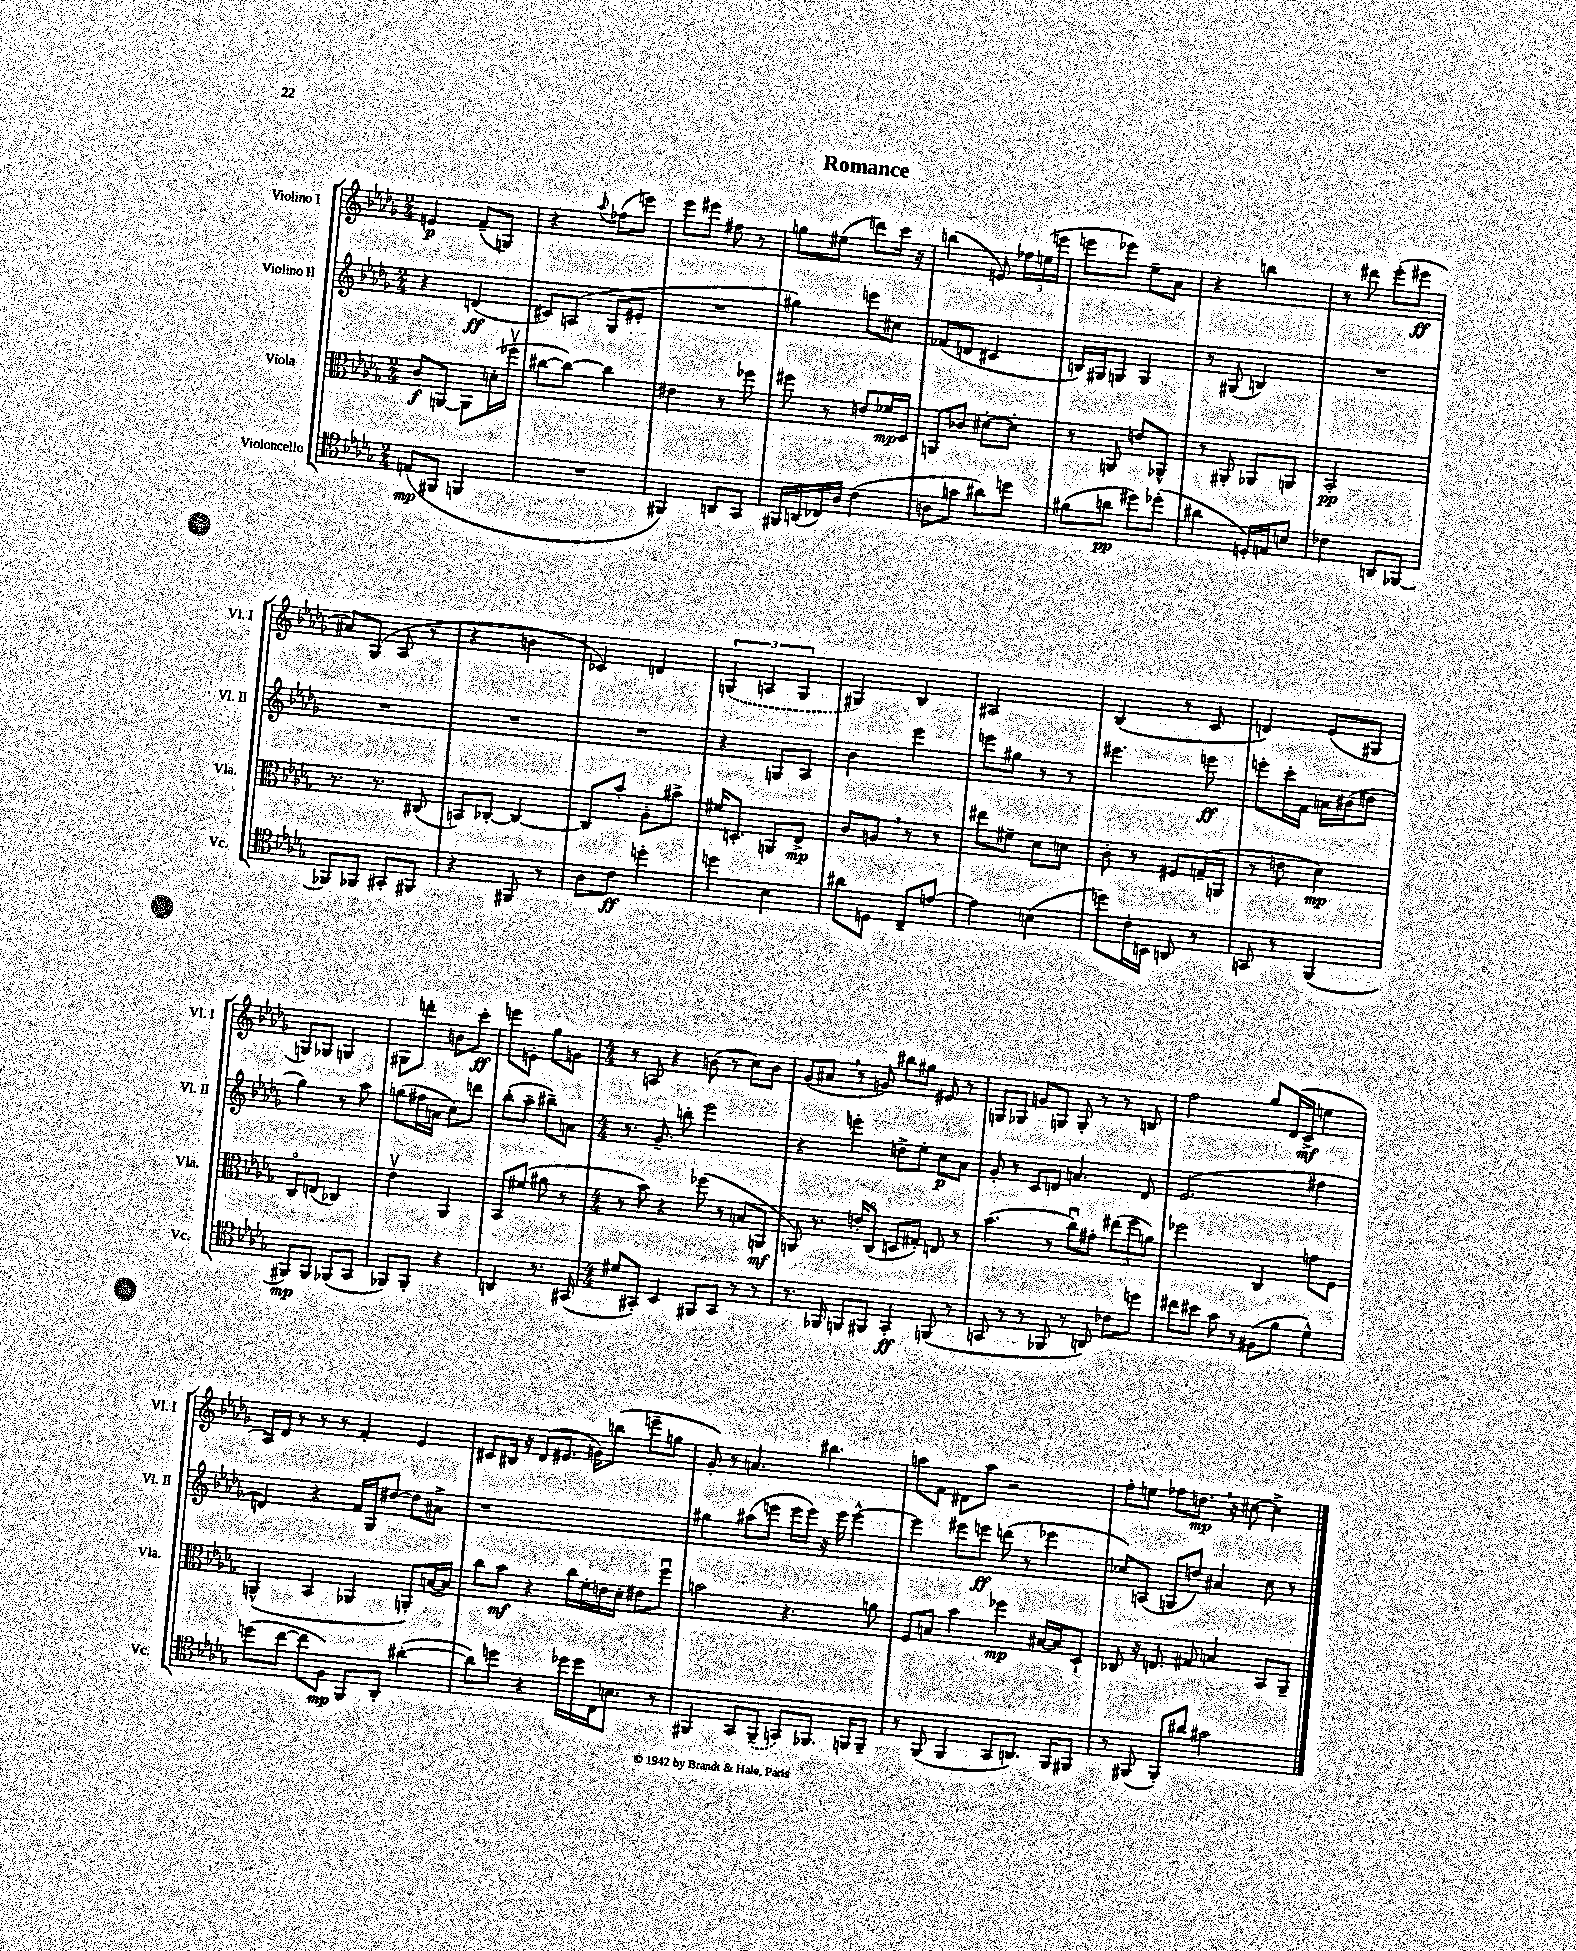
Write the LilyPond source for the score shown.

\header { title = "Romance" }
<<
\new StaffGroup <<
\new Staff = "s0" \with { instrumentName = "Violino I" shortInstrumentName = "Vl. I" } {
    \clef treble \key des \major \numericTimeSignature \time 2/4
    \autoBeamOff e'4\p f'8[--( g8]) |
    r4 \appoggiatura { aes''8 } fes''8[( e'''8]) |
    ees'''8[ eis'''8] fis''8 r8 |
    g''8[ eis''8]( d'''8[) c'''16] r16 |
    b''4( e'8) \tuplet 3/2 { fes''16[ e''16( e'''16] } |
    e'''8[ ees'''8]) ees''8[-- aes'8] |
    r4 b''4 |
    r8 dis'''8 ees'''8[-.( eis'''8]\ff |
    ais'8[) ges8]( aes8 r8 |
    r4 b'4 |
    ces'4) d'4 |
    \tuplet 3/2 { \once \slurDashed g4( a4 g4 } |
    gis4) bes4 |
    ais2 |
    bes4( r8 c'8 |
    d'4) ees'8[( gis8] |
    g8[) ges8] g4 |
    gis8[ d'''8]-. b'8[ c'''8]-.\ff |
    e'''8[ e'8]-. ges''8[ g'8] |
    \numericTimeSignature \time 4/4 r8 a8 r4 b'8( r8 c''8[) b'8] |
    ges'8[( ais'8] \breathe r8 g'8) bis''8[ gis''8] eis'8 r8 |
    g8[ ges8] g'8[ g8] g8-. r8 r8 b8 |
    f''2 ges''8[ des'16( c'16]->\mf e''4 |
    aes16[) des'16] r8 r8 r8 f'4-. ees'4 |
    cis'8[ bis16] r16 des'8[( eis'8.] g'16[) b''8]( e'''8[-- g''8] |
    ges'8-.) r8 a'4. bis''4. |
    a''8[ f'8] dis'8[ a''8] r2 |
    f''8[-. e''8] fes''8[ d''8.]\mp \breathe r16 cis''8~ cis''4-> \bar "|." |
}
\new Staff = "s1" \with { instrumentName = "Violino II" shortInstrumentName = "Vl. II" } {
    \clef treble \key des \major \numericTimeSignature \time 2/4
    \autoBeamOff r4 d'4\ff( |
    cis'8[) a8]( ges8[ eis'8]-. |
    R2 |
    gis''4) e'''8[ cis''8] |
    fes'8[( d'8] cis'4 |
    b16[) gis16 g8] g4 |
    r8 gis8( b4) |
    R2 |
    R2 |
    R2 |
    R2 |
    r4 g8[ aes8] |
    bes'4 ees'''4 |
    e'''8[ gis''8] r8 r8 |
    eis'''4. e'''8\ff |
    e'''8[-. c'''16-. f'16] a'16[ bis'16( d''8] |
    ges''4) r8 aes''8 |
    g''8[( fis''16 a'16] c''8[) d'''8] |
    bes''8[-.( aes''8]-- bis''8[--) a'8] |
    \numericTimeSignature \time 4/4 r8. ges'8.-- b''8-. ees'''2 |
    r4 e'''4-. d''8[-> ees''8]-. c''8[\p aes'8] |
    ges'8-. r8 c'8[ d'8] a'4. d'8 |
    ees'2.( fis''4 |
    d'4) r4 f'16[ ges16 dis''8]~ dis''8[ ais'8]-> |
    r1 |
    gis''4 ais''8[( e'''8] e'''16[ e'''16]) r16 e'''16 e'''4~-^ |
    e'''4 eis'''8[ e'''8]\ff d'''8( r8 ees'''4 |
    ces''8[) a8]( g8[ d''8]) ais'4 ces''8 r8 \bar "|." |
}
\new Staff = "s2" \with { instrumentName = "Viola" shortInstrumentName = "Vla." } {
    \clef alto \key des \major \numericTimeSignature \time 2/4
    \autoBeamOff c'8[\f a,8]~ a,8[ d'16-.( fes''16]\upbow |
    cis''8[~ cis''8]~) cis''4 |
    eis'4 r8 fes''8 |
    fis''8 r8 e'8[ fes'16\mp des16] |
    a,8[ ces'8] dis'8[~-. dis'8]-. |
    r8 a,8 e'8[ aes,8]-^ |
    r8 ais,8-. aes,8[ a,8] |
    bes,2-.\pp |
    r8. r8. cis8( |
    b,8[) ces8]~-. ces4~ |
    ces8[ bes'8]-. aes8[-. bis'8]-> |
    fis'16[ d8.]-. a,8[ ees8]->\mp |
    c'8[ a8] \breathe r8 r8 |
    eis''8[ fis'8]-- des'8[ d'8] |
    c'8-. r8 fis8[ g16--( a,16] |
    r8 e'8 des'4\mp) |
    c8[\flageolet e8]( ces4) |
    ees'4\upbow aes,4 |
    bes,8[ fis'8]( ais'8 r8 |
    \numericTimeSignature \time 4/4 r8 bes'8) r4 fes''8( r8 b8[ a,8]\mf |
    a,8) r8. e'16[-. c8]\flageolet( d8[ gis8]-.) e8 r8 |
    bes'4.( r8 c''8[\downbow) gis'8]-. \tuplet 3/2 { eis''8[( f''8 a'8]) } |
    fes''2 c4 g'8[ f8] |
    a,4-^( bes,4 aes,4 a,8[-.) b16~( b16]) |
    c''8[ bes'8]\mf r4 c''16[ f'16-. e'16 des'16]-. eis'8[ f''8]\downbow |
    b'2 r4. a'8 |
    f8[ b8] bes'4 fes''4\mp bis16[~ bis16 des8]-! |
    ces8 r16 e8. gis8 b4 bes,8[ aes,8]-- \bar "|." |
}
\new Staff = "s3" \with { instrumentName = "Violoncello" shortInstrumentName = "Vc." } {
    \clef tenor \key des \major \numericTimeSignature \time 2/4
    \autoBeamOff e8[\mp( fis,8] f,4 |
    R2 |
    fis,4) a,8[ ges,8] |
    fis,16[ a,16( ces16) aes16] c'4( |
    a8[ g'8] ais'8[) d''8] |
    fis'8[( a'8]\pp dis''8[) des''8]-.( |
    ais'4 d16[-.) e16 b8] |
    ces'4 a,8[ fes,8]~ |
    fes,8[ fes,8] gis,8[-. fis,8] |
    r4 fis,8 r8 |
    aes8[ c'8]\ff d''4-. |
    d''4 bes4 |
    ais'8[ d8] c8[-- e'8]~ |
    e'4 b4( |
    d''8[) c'16-. b,16] a,8 r8 |
    g,8 r8 f,4( |
    fis,8[\mp) fis,8] fes,8[( ges,8] |
    fes,8[) fes,8]-. r4 |
    a,4 r8. gis,16( |
    \numericTimeSignature \time 4/4 dis'8[ gis,8]-.) bes,4 fis,8[ gis,8] r8 r8 |
    r8. fes,16 f,8[ fis,8] ges,4-.\ff f,8( r8 |
    g,8 r8 r8 fes,8 r8 a,8) ces'8[ d''8] |
    cis''8[ bis'8] ges'8 r8 fis8[( f'8] des'4-^) |
    d''8[( c''8]~ c''8[ f8]\mp) f,8[ aes,8]-. ais'4~-.( |
    ais'8[) d''8] r4 des''16[ des''16 c16 b8.] r8 |
    fis,4 ges,8[ \once \slurDashed fis,8]--( g,8[) fes,8.] f,16[ f,8]-- |
    r8 f,8( f,4 ges,8[ a,8.]) f,16[ fis,8] |
    r8 fis,8( fis,8[-.) ais'8] gis'2 \bar "|." |
}
>>
>>
\layout { \context { \Score \remove "Bar_number_engraver" } }
